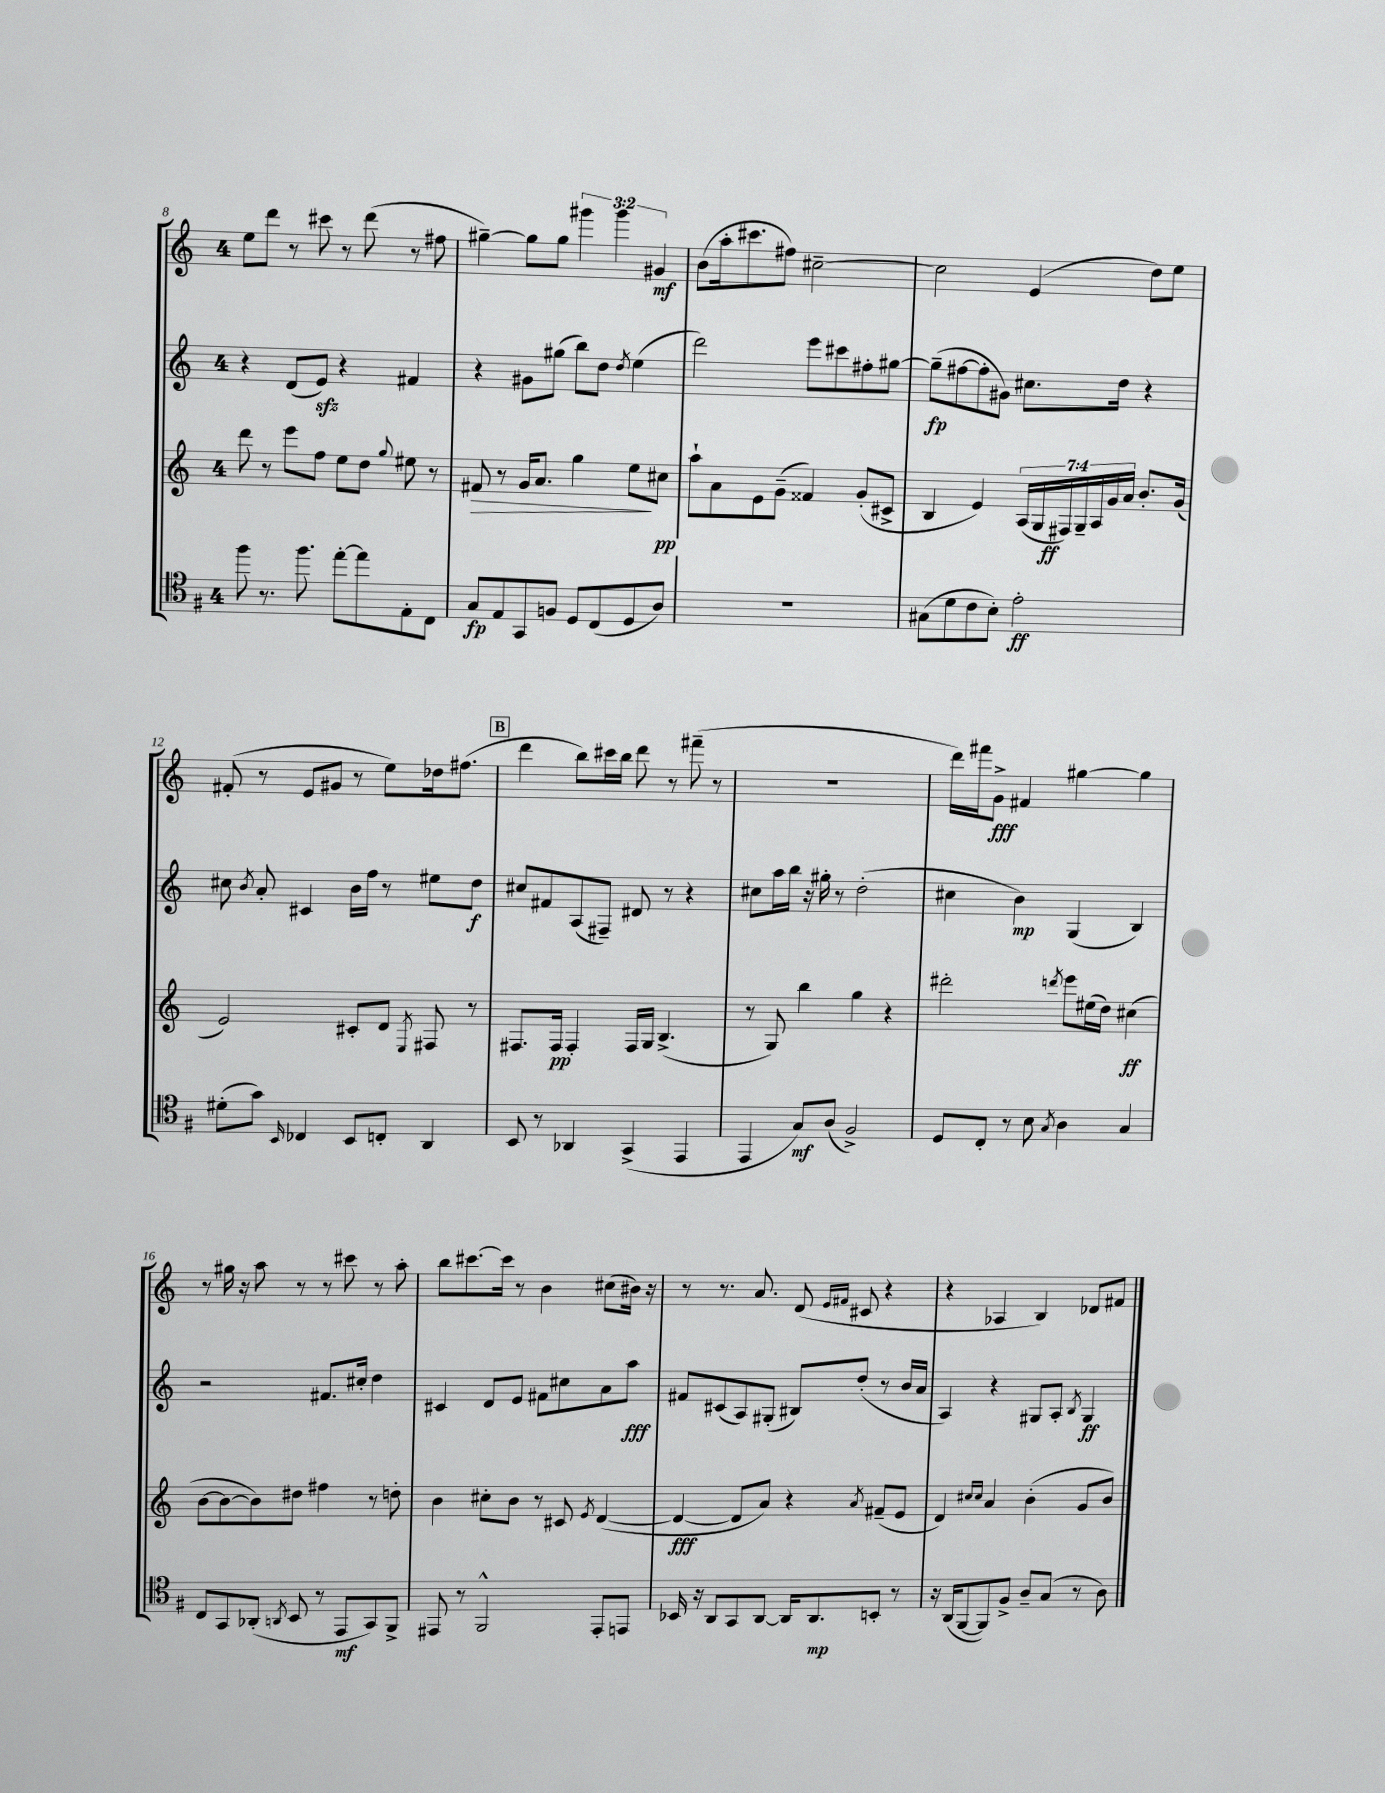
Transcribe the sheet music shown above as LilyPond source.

<<
\new StaffGroup <<
\new Staff = "s0" {
    \clef treble \key c \major \once \override Staff.TimeSignature.style = #'single-digit \time 4/4 \override Staff.TupletNumber.text = #tuplet-number::calc-fraction-text
    \autoBeamOff e''8[ d'''8] r8 cis'''8 r8 d'''8( r8 fis''8 |
    gis''4~--) gis''8[ gis''8] \tuplet 3/2 { gis'''4 gis'''4 gis'4\mf } |
    b'8[( a''16-. cis'''8. fis''8]) cis''2~-- |
    cis''2 e'4( d''8[) e''8] |
    fis'8-.( r8 e'8[ gis'8] r8 e''8[) des''16 fis''8.]( |
    \mark \markup { \box "B" } d'''4 b''8[) cis'''16 b''16] d'''8 r8 fis'''8--( r8 |
    R1 |
    d'''16[) fis'''16 g'8]->\fff fis'4 gis''4~ gis''4 |
    r8 gis''16 r16 a''8 r8 r8 cis'''8 r8 a''8-. |
    b''8[ cis'''8.~ cis'''16] r8 b'4 cis''8[( bis'16]) r16 |
    r8 r8. a'8. d'8( \grace { e'16[ fis'16] } cis'8 r4 |
    r4 aes4 b4) des'8[ fis'8] \bar "|." |
}
\new Staff = "s1" {
    \clef treble \key c \major \once \override Staff.TimeSignature.style = #'single-digit \time 4/4
    \autoBeamOff r4 d'8[( e'8]\sfz) r4 fis'4 |
    r4 gis'8[ gis''8]( b''8[) d''8] \acciaccatura { d''8 } e''4( |
    d'''2) e'''8[ cis'''8 fis''8-. gis''8]~ |
    gis''8[--\fp( fis''8~ fis''8-. gis'8]) cis''8.[ d''16] r4 |
    cis''8 \acciaccatura { b'8 } a'8-. cis'4 b'16[ f''16] r8 eis''8[ d''8]\f |
    \mark \markup { \box "B" } cis''8[ fis'8 a8( fis8]--) dis'8 r8 r4 |
    cis''8[ a''16 b''16] r16 gis''16-. r8 d''2-.( |
    cis''4 b'4\mp) g4( b4) |
    r2 fis'8.[ cis''16]-. d''4 |
    cis'4 d'8[ e'8] fis'8[ cis''8 a'8 a''8]\fff |
    fis'8[ cis'8( a8) gis8]-.( bis8[) d''8]-.( r8 b'16[ a'16] |
    a4) r4 gis8[ a8]-. \acciaccatura { b8 } gis4\ff \bar "|." |
}
\new Staff = "s2" {
    \clef treble \key c \major \once \override Staff.TimeSignature.style = #'single-digit \time 4/4 \override Staff.TupletNumber.text = #tuplet-number::calc-fraction-text
    \autoBeamOff d'''8 r8 e'''8[ f''8] e''8[ d''8] \appoggiatura { g''8 } eis''8 r8 |
    fis'8\> r8 g'16[ a'8.] g''4 e''8[\! cis''8]\pp |
    a''8[-! a'8 e'8 g'8]--( fisis'4) g'8[-.( cis'8]-> |
    b4 e'4) \tuplet 7/4 { a16[( g16 fis16\ff) g16-- a16 g'16 a'16] } b'8.[-. g'16]( |
    e'2) cis'8[-. d'8] \acciaccatura { e8 } fis8 r8 |
    \mark \markup { \box "B" } fis8.[ fis16]\pp fis4-. fis16[ g16] b4.->( |
    r8 g8) b''4 g''4 r4 |
    dis'''2-. \acciaccatura { d'''8 } e'''8[ eis''16( d''16]) cis''4\ff( |
    b'8[~ b'8~ b'8) dis''8] fis''4 r8 d''8-. |
    b'4 cis''8[-. b'8] r8 cis'8 \acciaccatura { e'8 } d'4~( |
    d'4~\fff d'8[ a'8]) r4 \acciaccatura { a'8 } fis'8[--( e'8] |
    d'4) \grace { cis''16[ cis''16] } a'4 b'4-.( g'8[ b'8]) \bar "|." |
}
\new Staff = "s3" {
    \clef tenor \key g \major \once \override Staff.TimeSignature.style = #'single-digit \time 4/4
    \autoBeamOff fis''8 r8. fis''8. e''8[~-. e''8 e8-. c8] |
    g8[\fp e8 g,8 f8] d8[ c8( d8 a8]) |
    R1 |
    gis8[( d'8 c'8 b8]-.) e'2-.\ff |
    dis'8[-.( g'8]) \grace { b,16 } ces4 b,8[ c8]-. a,4 |
    \mark \markup { \box "B" } b,8 r8 aes,4 g,4->( e,4 |
    e,4 g8[\mf) a8]( fis2->) |
    d8[ c8]-. r8 b8 \acciaccatura { g8 } a4 g4 |
    c8[ g,8 aes,8]-.( \acciaccatura { a,8 } b,8 r8 e,8[\mf g,8) fis,8]-> |
    eis,8 r8 fis,2-^ eis,8[-. e,8] |
    bes,16 r16 a,8[ g,8 a,8]~ a,16[ a,8.\mp b,8]-. r8 |
    r16 a,16[( fis,8~ fis,8) fis8]-> a8[-- g8]( r8 a8) \bar "|." |
}
>>
>>
\layout { \context { \Score currentBarNumber = #8 } }
